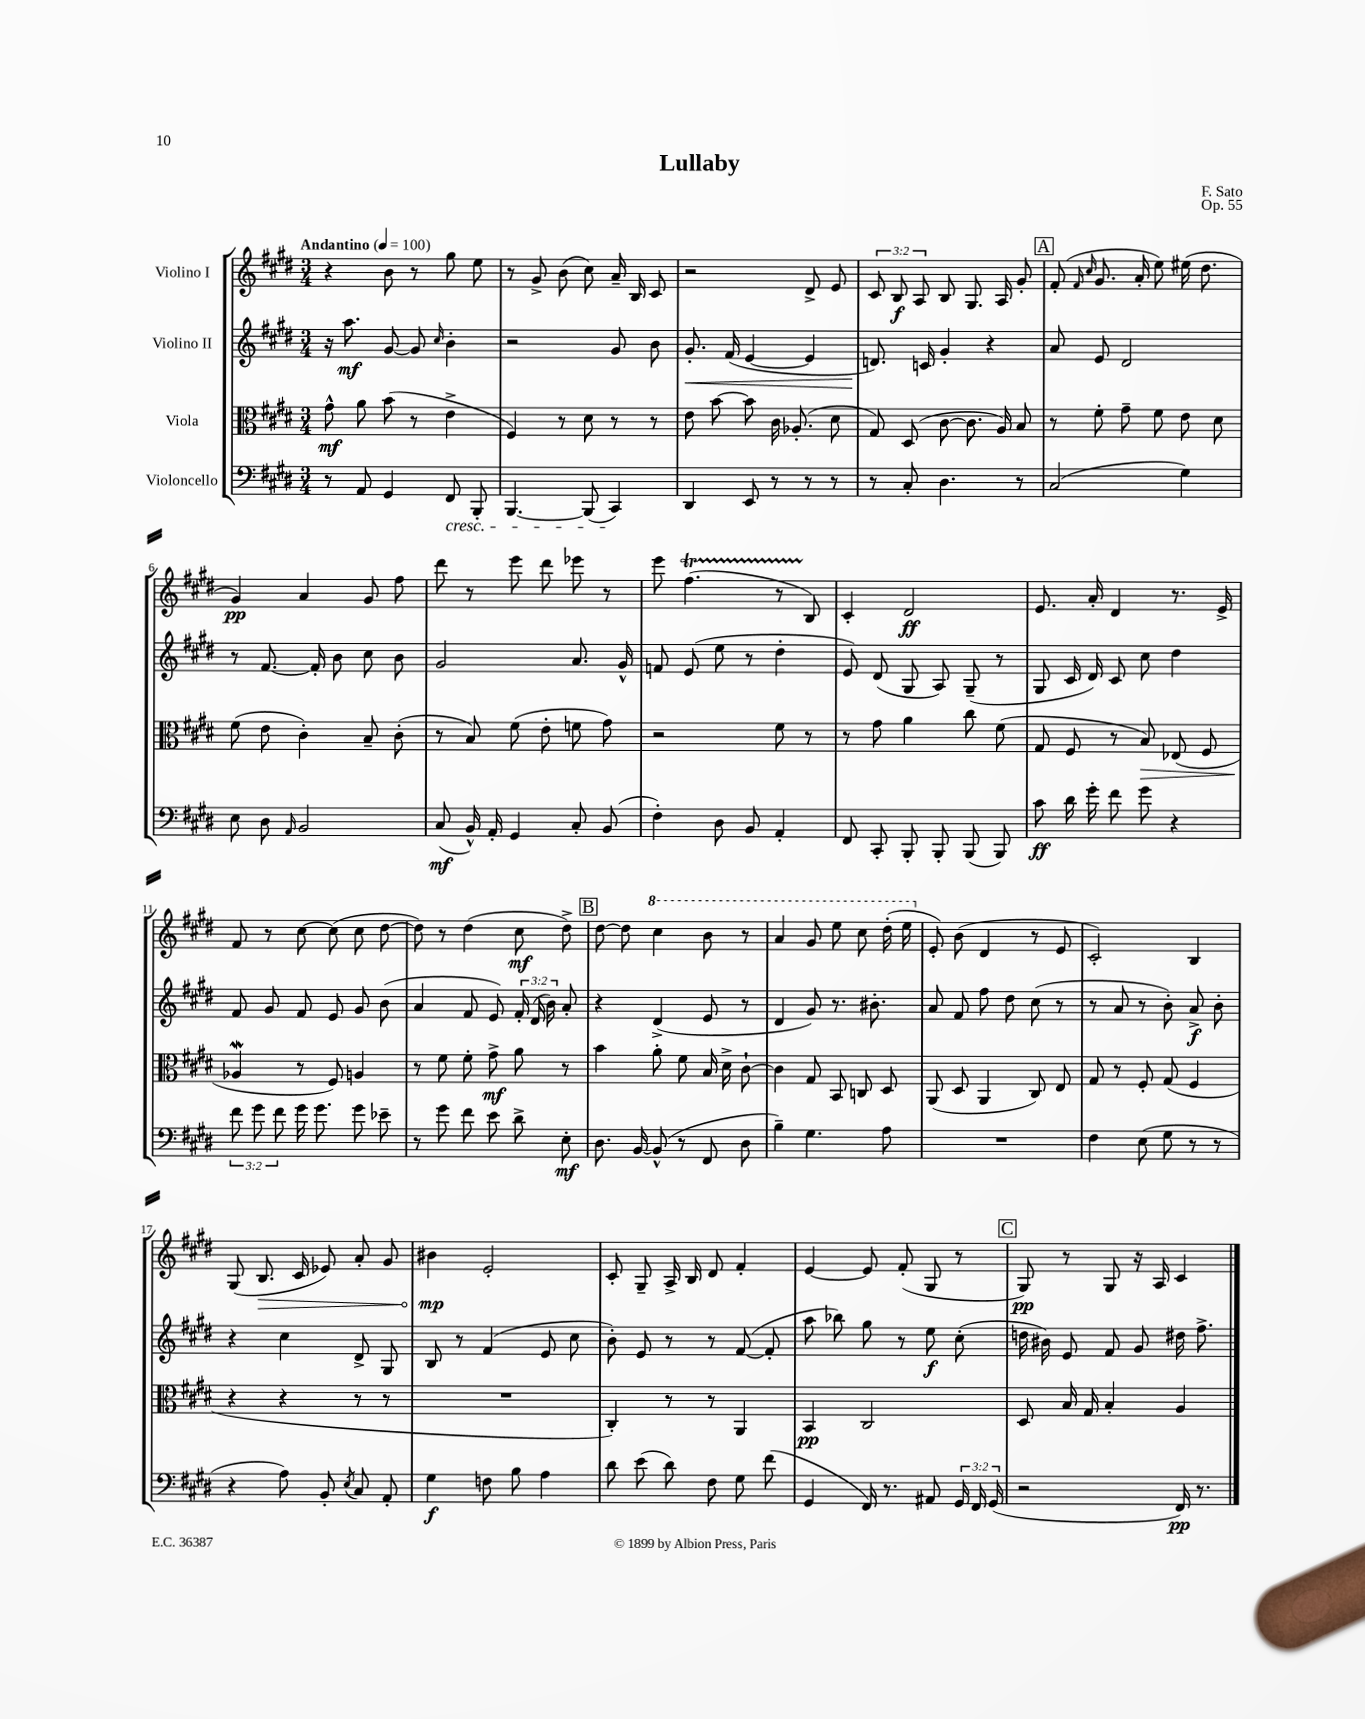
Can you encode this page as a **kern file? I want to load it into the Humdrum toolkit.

**kern	**kern	**kern	**kern
*staff4	*staff3	*staff2	*staff1
*clefF4	*clefC3	*clefG2	*clefG2
*k[f#c#g#d#]	*k[f#c#g#d#]	*k[f#c#g#d#]	*k[f#c#g#d#]
*M3/4	*M3/4	*M3/4	*M3/4
*MM100	*MM100	*MM100	*MM100
8r	8g#^^\	16r	4r
.	.	8.aa\	.
8AA/	8a\	.	.
4GG#/	(8b\	[8g#/	8b\
.	8r	8g#/]	8r
.	.	16qqcc#/	.
8FF#/	4e^\	4b'\	8gg#\
8BBB'/	.	.	8ee\
=	=	=	=
[4.BBB/	4F#/)	2r	8r
.	.	.	8g#^/
.	8r	.	(8b\
(8BBB/]	8d#\	.	8cc#\)
4CC#/)	8r	8g#/	16a~/
.	.	.	16B/
.	8r	8b\	8c#/
=	=	=	=
4DD#/	8e\	8.g#'/	2r
.	[8b\	.	.
.	.	(16f#/	.
8EE/	8b\]	[4e/	.
8r	16c#\	.	.
.	(8.A-'/	.	.
8r	.	4e/]	8d#^/
8r	8d#\	.	8e/
=	=	=	=
8r	8G#/)	8.d/)	12c#/
.	.	.	12B/
8C#'/	(8D#/	.	.
.	.	.	12A/
.	.	16c/	.
4.D#\	[8c#\	4g#'/	8B/
.	8.c#\]	.	8.G#/
.	.	4r	.
.	16A/)	.	16A/
8r	8B/	.	8g#'/
=	=	=	=
(2C#/	8r	8a/	(8f#'/
.	.	.	16qqf#/
.	.	.	16qqcc#/
.	8f#'\	8e/	8.g#/
.	8g#~\	2d#/	.
.	.	.	16a'/
.	8f#\	.	8ee\)
4G#\)	8e\	.	(16ee#\
.	.	.	8.dd#\
.	8d#\	.	.
=	=	=	=
8E\	(8f#\	8r	4g#/)
8D#\	8e\	[8.f#/	.
16qqAA/	.	.	.
2BB/	4c#'\)	.	4a/
.	.	16f#'/]	.
.	.	8b\	.
.	8B~/	8cc#\	8g#/
.	(8c#'\	8b\	8ff#\
=	=	=	=
(8C#/	8r	2g#/	8ddd#\
16BB^^/)	8B/)	.	8r
16AA'/	.	.	.
4GG#/	(8f#\	.	8eee\
.	8e'\	.	8ddd#\
8C#'/	8f\	8.a/	8eee-\
(8BB/	8g#\)	.	8r
.	.	16g#^^/	.
=	=	=	=
4F#'\)	2r	8f/	8eee\
.	.	(8e/	(4.ff#\
8D#\	.	8ee\	.
8BB/	.	8r	.
4AA'/	8f#\	4dd#'\	8r
.	8r	.	8B/)
=	=	=	=
8FF#/	8r	8e/)	4c#'/
8CC#'/	8g#\	(8d#/	.
8BBB'/	4a\	8G#/	2d#/
8BBB'/	.	8A/)	.
(8BBB/	8cc#\	(8G#~/	.
8BBB/)	(8f#\	8r	.
=	=	=	=
8c#\	8G#/	8G#/	8.e/
16d#\	8F#/	16c#/	.
16g#'\	.	16d#/)	16a'/
8f#\	8r	8c#/	4d#/
8g#\	8B/)	8cc#\	.
4r	(8E-/	4dd#\	8.r
.	8F#/	.	.
.	.	.	16e^/
=	=	=	=
12f#\	4A-/	8f#/	8f#/
12g#\	.	.	.
.	.	8g#/	8r
12f#\	.	.	.
16g#\	8r	8f#/	[8cc#\
8.g#\	.	.	.
.	8F#/)	8e/	(8cc#\]
8g#\	4A/	8g#/	8cc#\
8e-~\	.	(8b\	[8dd#\
=	=	=	=
8r	8r	4a/	8dd#\])
8g#\	8f#\	.	8r
8f#\	8f#'\	8f#/	(4dd#\
8e\	8g#^\	8e/)	.
8d#^\	8a\	24f#'/	8cc#\
.	.	(24d#/	.
.	.	24b\)	.
8E'\	8r	8a'/	8dd#^\)
=	=	=	=
8.D#\	4b\	4r	[8dd#\
.	.	.	8dd#\]
[16BB/	.	.	.
(8BB^^/]	8a'\	(4d#^/	4ccc#\
8r	8f#\	.	.
8FF#/	16B/	8e/	8bb\
.	16d#^\	.	.
8D#\	[8c#`\	8r	8r
=	=	=	=
4B~\)	4c#\]	4d#/	4aa/
4.G#\	8G#/	8g#/)	8gg#/
.	8BB/	8.r	8eee\
.	8C/	.	8ccc#\
.	.	8.b#'\	.
8A\	8D#/	.	(16ddd#'\
.	.	.	16eee\
=	=	=	=
2.r	(8AA/	8a/	8e'/)
.	8D#/	8f#/	(8b\
.	4AA/	8ff#\	4d#/
.	.	8dd#\	.
.	8C#/)	(8cc#\	8r
.	8E/	8r	8e/
=	=	=	=
4F#\	8G#/	8r	2c#'/)
.	8r	8a/	.
(8E\	8F#'/	8r	.
8G#\	(8G#/	8b'\)	.
8r	4F#/	8a^/	4B/
8r	.	8b'\	.
=	=	=	=
4r	4r	4r	(8G#/
.	.	.	8.B/
8A\)	4r	4cc#\	.
.	.	.	16c#/
8BB'/	.	.	8e-/)
8qE/	.	.	.
8C#/	8r	8d#^/	8a'/
8AA'/	8r	8G#/	8g#/
=	=	=	=
4G#\	2.r	8B/	4b#\
.	.	8r	.
8F\	.	(4f#/	2e'/
8B\	.	.	.
4A\	.	8e/	.
.	.	8cc#\	.
=	=	=	=
8d#\	4C#'/)	8b'\)	8c#'/
(8e\	.	8e/	8G#~/
8d#\)	8r	8r	16A^/
.	.	.	16B/
8F#\	8r	8r	8d#/
8G#\	4AA/	([8f#/	4f#'/
(8f#\	.	8f#'/]	.
=	=	=	=
4GG#/	4BB/	8aa\	[4e/
.	.	8bb-\)	.
16FF#/)	2C#/	8gg#\	8e/]
8.r	.	.	.
.	.	8r	(8f#'/
8AA#/	.	8ee\	8G#/
24GG#/	.	(8cc#'\	8r
24FF#/	.	.	.
(24GG#/	.	.	.
=	=	=	=
2r	8D#/	16dd\	8G#/)
.	.	16b#\)	.
.	16B/	8e/	8r
.	16G#/	.	.
.	4B'/	8f#/	8G#/
.	.	8g#/	16r
.	.	.	16A/
16FF#/)	4A/	16dd#\	4c#/
8.r	.	8.ff#^\	.
==	==	==	==
*-	*-	*-	*-
